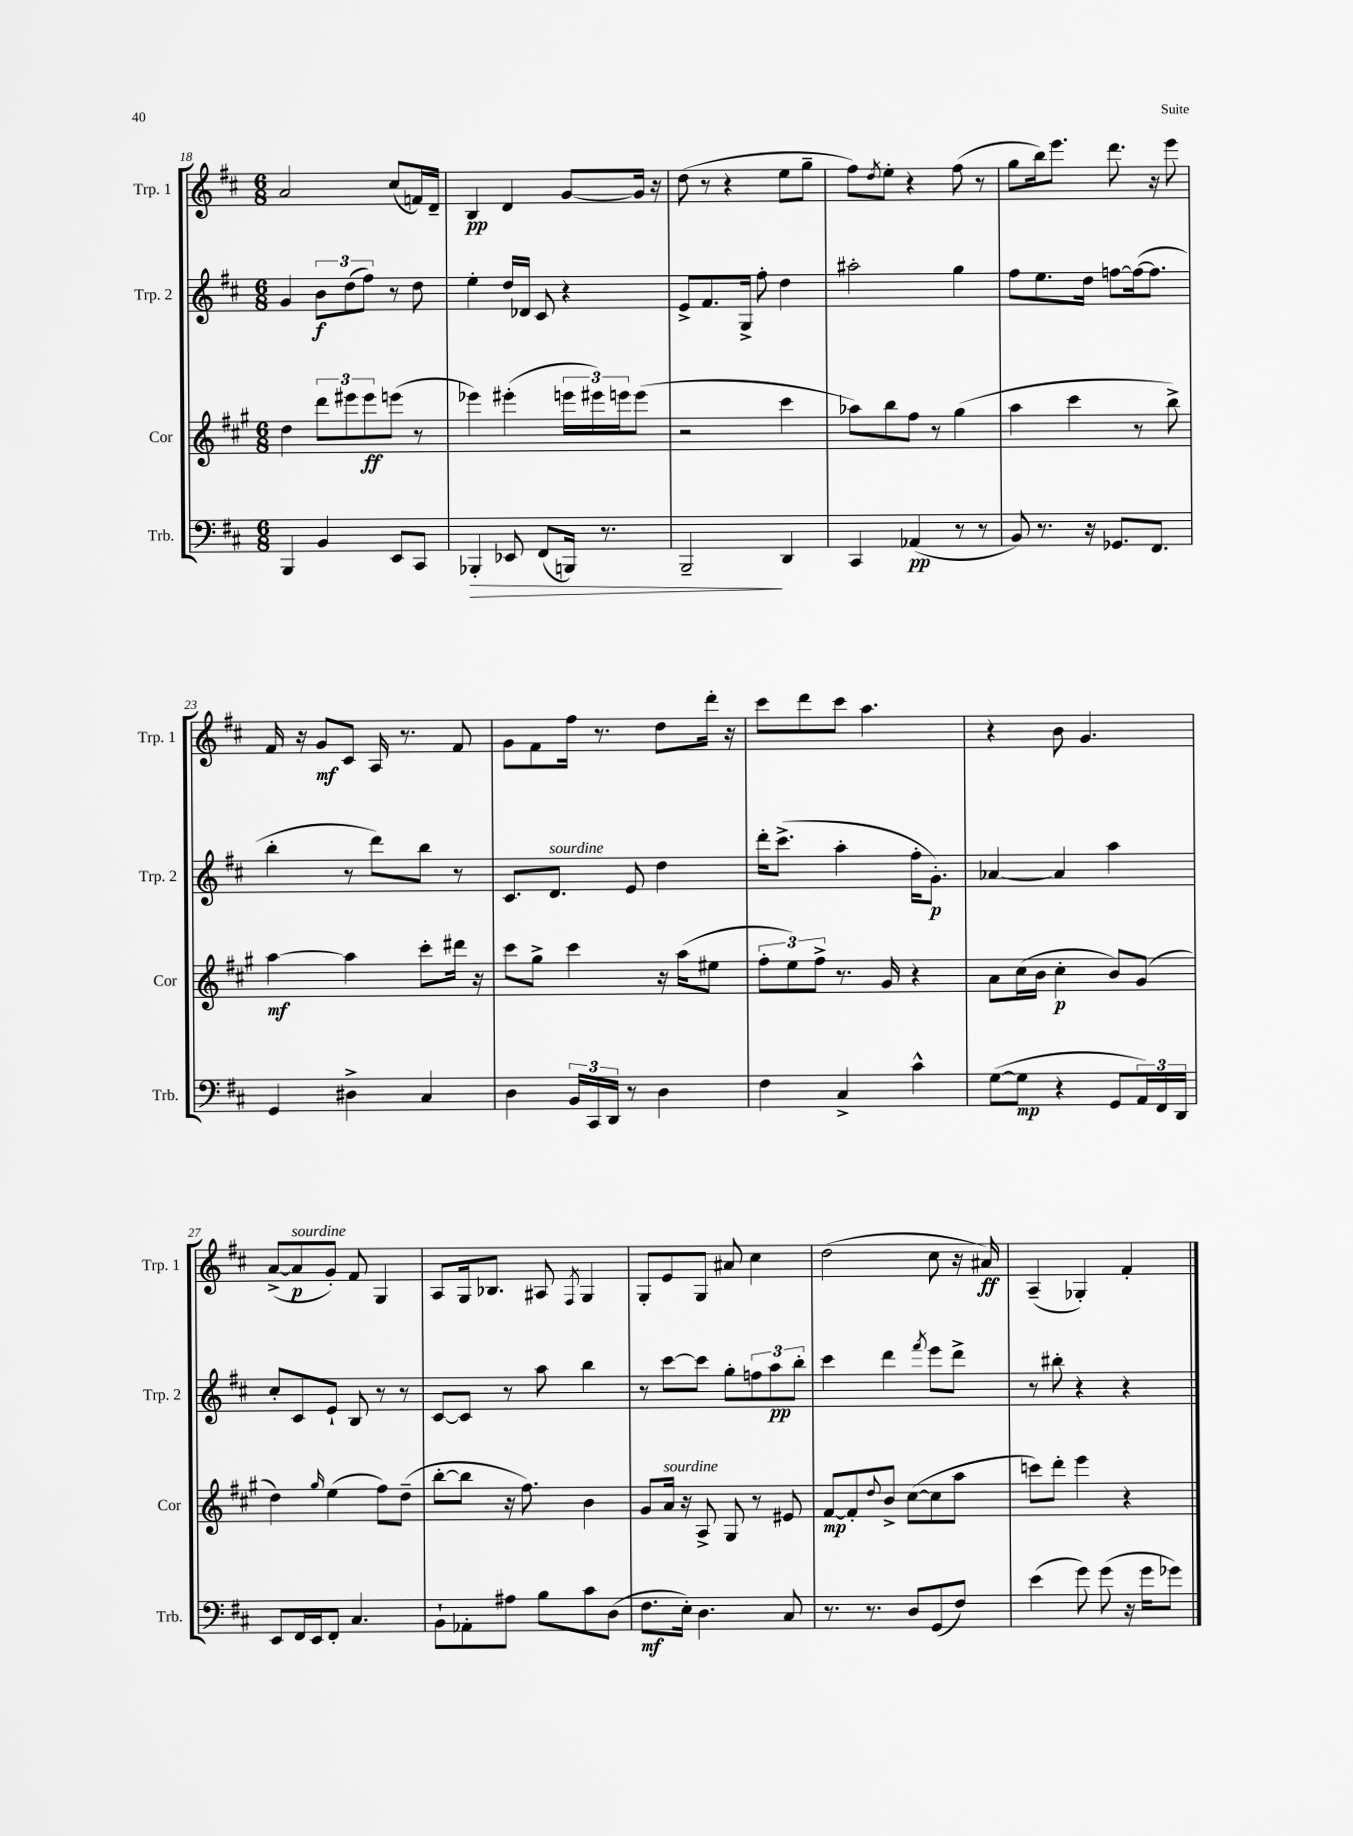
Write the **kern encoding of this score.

**kern	**kern	**kern	**kern
*staff4	*staff3	*staff2	*staff1
*clefF4	*clefG2	*clefG2	*clefG2
*k[f#c#]	*k[f#c#g#]	*k[f#c#]	*k[f#c#]
*M6/8	*M6/8	*M6/8	*M6/8
4BBB	4dd	4g	2a
4BB	12ddd	12b	.
.	12eee#	(12dd	.
.	12eee#	12ff#)	.
8EE	(8eee	8r	(8cc#
8CC#	8r	8dd	16f)
.	.	.	16d~
=	=	=	=
4BBB-'	4eee-)	4ee'	4B
8EE-	(4eee#'	16dd	4d
.	.	16d-	.
(8FF#	.	8c#	.
16BBB)	24eee	4r	[8g
.	24eee#)	.	.
8.r	.	.	.
.	24eee	.	.
.	(8eee	.	16g]
.	.	.	16r
=	=	=	=
2BBB~	2r	8e^	(8dd
.	.	8.f#	8r
.	.	.	4r
.	.	16G^	.
.	.	8ff#'	.
4DD	4ccc#	4dd	8ee
.	.	.	8gg~
=	=	=	=
4CC#	8aa-)	2aa#'	8ff#)
.	.	.	8qdd
.	8bb	.	8ee'
(4AA-	8ff#	.	4r
.	8r	.	.
8r	(4gg#	4gg	(8ff#
8r	.	.	8r
=	=	=	=
8BB)	4aa	8ff#	8gg
8.r	.	8.ee	16bb)
.	.	.	8.eee
.	4ccc#	.	.
16r	.	16dd	.
8.GG-	.	[8ff	8.ddd
.	8r	(16ff_	.
8.FF#	.	8.ff]	16r
.	8bb^)	.	8eee
=	=	=	=
4GG	[4aa	4bb'	16f#
.	.	.	16r
.	.	.	8g
4D#^	4aa]	8r	8c#
.	.	8ddd)	16A
.	.	.	8.r
4C#	8ccc#'	8bb	.
.	16ddd#	8r	8f#
.	16r	.	.
=	=	=	=
4D	8ccc#	8.c#	8g
.	8gg#^	.	8f#
.	.	8.d	.
24BB	4ccc#	.	16ff#
24CC#	.	.	.
.	.	.	8.r
24DD	.	.	.
8r	.	8e	.
4D	16r	4dd	8dd
.	(16aa	.	.
.	8ee#	.	16ddd'
.	.	.	16r
=	=	=	=
4F#	12ff#'	16ddd'	8ccc#
.	.	(8.ccc#^	.
.	12ee)	.	.
.	.	.	8ddd
.	12ff#^	.	.
4C#^	8.r	4aa'	8ccc#
.	.	.	4.aa
.	16g#	.	.
4c#^^	4r	16ff#'	.
.	.	8.g')	.
=	=	=	=
([8G	8a	[4a-	4r
8G]	(16cc#	.	.
.	16b	.	.
4r	4cc#'	4a-]	8b
.	.	.	4.g
8GG	8b)	4aa	.
24AA)	(8g#	.	.
24FF#	.	.	.
24DD	.	.	.
=	=	=	=
8EE	4dd)	8cc#'	([8a^
16FF#	.	8c#	8a]
16EE	.	.	.
.	16qqgg#	.	.
8FF#'	(4ee	8e`	8g')
4.C#	.	8B	8f#
.	8ff#)	8r	4G
.	(8dd~	8r	.
=	=	=	=
8BB`	[8bb'	[8c#	8A
8AA-'	8bb]	8c#]	16G
.	.	.	8.B-
8A#	16r	8r	.
.	8.ff#)	.	.
8B	.	8aa	8A#
.	.	.	8qF#
8c#	4b	4bb	4G
(8D	.	.	.
=	=	=	=
8.F#	8g#	8r	8G'
.	16a	[8ccc#	8e
16E')	16r	.	.
4.D	8A^	8ccc#]	8G
.	8G#	8gg'	8a#
.	8r	12ff	4cc#
.	.	12aa	.
8C#	8e#	.	.
.	.	12bb'	.
=	=	=	=
8.r	[8f#	4ccc#	(2dd
.	8f#']	.	.
8.r	.	.	.
.	8qqdd	.	.
.	8b^	4ddd	.
8D	([8cc#	.	.
.	.	8qfff#	.
(8GG	8cc#]	8eee	8cc#
8F#)	8aa	8ddd^	16r
.	.	.	16a#)
=	=	=	=
(4e	8ccc)	8r	(4A~
.	8ddd'	8bb#'	.
8g)	4eee	4r	4G-')
(8g	.	.	.
16r	4r	4r	4f#'
16g	.	.	.
8g-)	.	.	.
==	==	==	==
*-	*-	*-	*-
